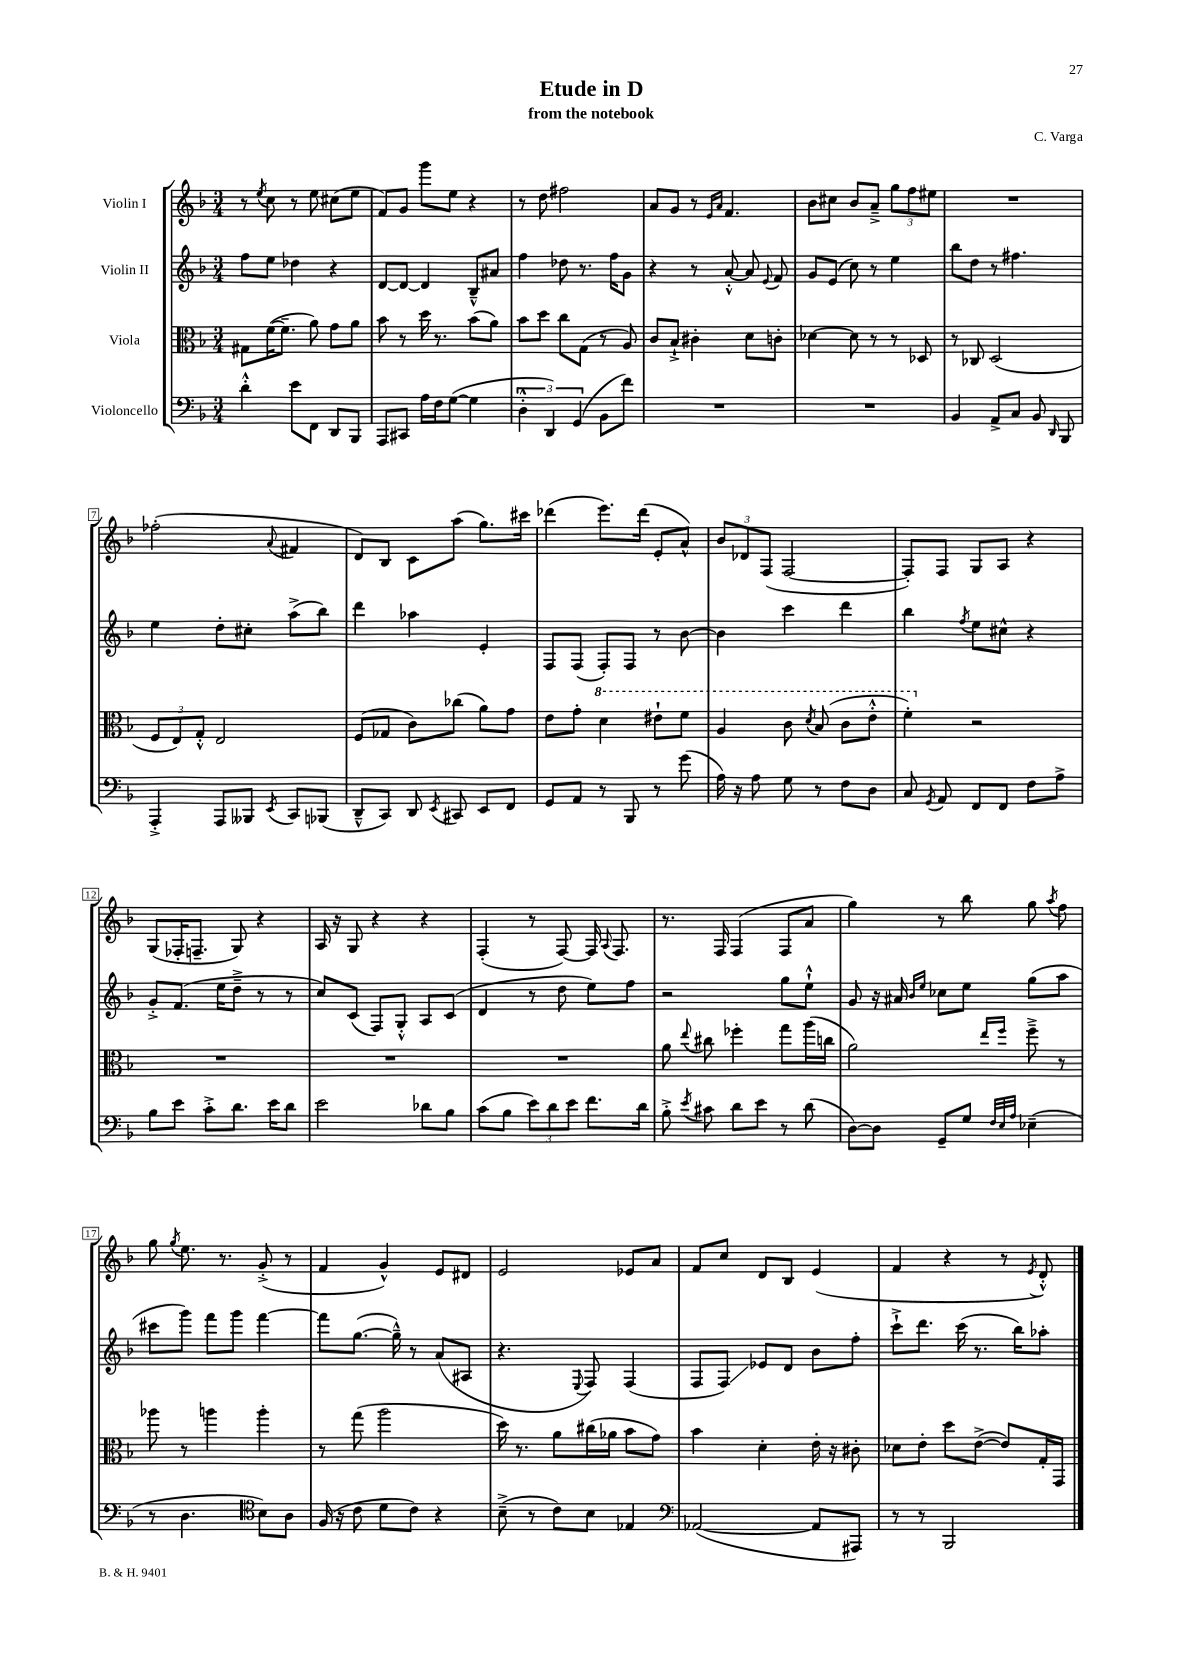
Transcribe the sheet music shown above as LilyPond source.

\header { title = "Etude in D" composer = "C. Varga" subtitle = "from the notebook" }
<<
\new StaffGroup <<
\new Staff = "s0" \with { instrumentName = "Violin I" } {
    \clef treble \key f \major \numericTimeSignature \time 3/4
    \autoBeamOff r8 \acciaccatura { e''8 } c''8 r8 e''8 cis''8[( e''8] |
    f'8[) g'8] g'''8[ e''8] r4 |
    r8 d''8 fis''2 |
    a'8[ g'8] r8 \grace { e'16[ a'16] } f'4. |
    bes'8[ cis''8] bes'8[ a'8]---> \tuplet 3/2 { g''8[ f''8 eis''8] } |
    R2. |
    fes''2-.( \appoggiatura { a'8 } fis'4 |
    d'8[) bes8] c'8[ a''8]( g''8.[) cis'''16] |
    des'''4( e'''8.[) des'''16]( e'8[-. a'8]-^) |
    \tuplet 3/2 { bes'8[ des'8 f8]( } f2~ |
    f8[-.) f8] g8[ a8] r4 |
    g8[( fes16-. f8.]-- g8) r4 |
    a16 r16 g8 r4 r4 |
    f4-.( r8 f8~) f16 \appoggiatura { a8 } f8. |
    r8. f16 f4( f8[ a'8] |
    g''4) r8 bes''8 g''8 \acciaccatura { a''8 } f''8 |
    g''8 \acciaccatura { g''8 } e''8. r8. g'8-.->( r8 |
    f'4 g'4-^) e'8[ dis'8] |
    e'2 ees'8[ a'8] |
    f'8[ c''8] d'8[ bes8] e'4( |
    f'4 r4 r8 \acciaccatura { e'8 } d'8-.-^) \bar "|." |
}
\new Staff = "s1" \with { instrumentName = "Violin II" } {
    \clef treble \key f \major \numericTimeSignature \time 3/4
    \autoBeamOff f''8[ e''8] des''4 r4 |
    d'8[~ d'8]~ d'4 bes8[---^ ais'8] |
    f''4 des''8 r8. f''16[ g'8] |
    r4 r8 a'8~-.-^ a'8 \appoggiatura { e'8 } f'8 |
    g'8[ e'8]( c''8) r8 e''4 |
    bes''8[ d''8] r8 fis''4. |
    e''4 d''8[-. cis''8]-. a''8[->( bes''8]) |
    d'''4 aes''4 e'4-. |
    f8[ f8]( f8[-.) f8] r8 bes'8~ |
    bes'4 c'''4 d'''4 |
    bes''4 \acciaccatura { f''8 } e''8[ cis''8]-^ r4 |
    g'8[-.-> f'8.]( e''16[ d''8]---> r8 r8 |
    c''8[) c'8]( f8[) g8]-.-^ a8[ c'8]( |
    d'4 r8 d''8 e''8[) f''8] |
    r2 g''8[ e''8]-!-^ |
    g'8 r16 ais'16 \grace { bes'16[ e''16] } ces''8[ e''8] g''8[( a''8] |
    cis'''8[ g'''8]) f'''8[ g'''8] f'''4~ |
    f'''8[ g''8.]~( g''16---^) r8 a'8[( ais8] |
    r4. \appoggiatura { e8 } f8) f4( |
    f8[ f8]\glissando) ees'8[ d'8] bes'8[ f''8]-. |
    c'''8[-!-> d'''8.] c'''16( r8. bes''16[) aes''8]-. \bar "|." |
}
\new Staff = "s2" \with { instrumentName = "Viola" } {
    \clef alto \key f \major \numericTimeSignature \time 3/4
    \autoBeamOff gis8[ f'16~( f'8.]-- a'8) g'8[ a'8] |
    bes'8 r8 d''16 r8. bes'8[( a'8]) |
    bes'8[ d''8] c''8[ g8]( r8 a8) |
    c'8[ bes8]-!-> cis'4-. d'8[ c'8]-. |
    des'4~ des'8 r8 r8 des8 |
    r8 ces8 d2( |
    \tuplet 3/2 { f8[ e8) g8]-.-^ } e2 |
    f8[( ges8] c'8[) ces''8]( a'8[) g'8] |
    e'8[ g'8]-. \ottava #1 d''4 eis''8[-! f''8] |
    a'4 c''8 \acciaccatura { d''8 } bes'8( c''8[ e''8]-.-^ |
    f''4-.) \ottava #0 r2 |
    R2. |
    R2. |
    R2. |
    a'8 \appoggiatura { e''8 } cis''8 fes''4-. g''8[ a''16( c''16] |
    a'2) \grace { e''16[ f''16] } f''8---> r8 |
    aes''8 r8 a''4 a''4-. |
    r8 g''8( a''2 |
    d''16) r8. a'8[ cis''16( aes'16] bes'8[ g'8]) |
    bes'4 d'4-. e'16-. r16 cis'8-. |
    des'8[ e'8]-. d''8[ e'8]~->( e'8[) g16-. g,16] \bar "|." |
}
\new Staff = "s3" \with { instrumentName = "Violoncello" } {
    \clef bass \key f \major \numericTimeSignature \time 3/4
    \autoBeamOff d'4-.-^ e'8[ f,8] d,8[ bes,,8] |
    a,,8[ cis,8] a16[ f16 g8]~( g4 |
    \tuplet 3/2 { d4-.-^ d,4) g,4( } bes,8[ f'8]) |
    R2. |
    R2. |
    bes,4 a,8[-> c8] bes,8 \grace { d,16 } bes,,8 |
    a,,4-.-> a,,8[ beses,,8] \acciaccatura { e,8 } c,8[ bes,,8]( |
    d,8[---^ c,8]) d,8 \acciaccatura { e,8 } cis,8 e,8[ f,8] |
    g,8[ a,8] r8 bes,,8 r8 g'8( |
    a16) r16 a8 g8 r8 f8[ d8] |
    c8 \acciaccatura { g,8 } a,8 f,8[ f,8] f8[ a8]-> |
    bes8[ e'8] c'8[-.-> d'8.] e'16[ d'8] |
    e'2 des'8[ bes8] |
    c'8[( bes8] \tuplet 3/2 { e'8[) d'8 e'8] } f'8.[ d'16] |
    bes8-.-> \acciaccatura { e'8 } cis'8 d'8[ e'8] r8 d'8( |
    d8[~) d8] g,8[-- g8] \grace { f32[ e32 a32] } ees4--( |
    r8 d4. \clef tenor bes8[) a8] |
    f16( r16 c'8 d'8[ c'8]) r4 |
    bes8--->( r8 c'8[) bes8] ees4 |
    \clef bass aes,2~( aes,8[ ais,,8]) |
    r8 r8 bes,,2 \bar "|." |
}
>>
>>
\layout { \context { \Score \override BarNumber.stencil = #(make-stencil-boxer 0.1 0.3 ly:text-interface::print) } }
